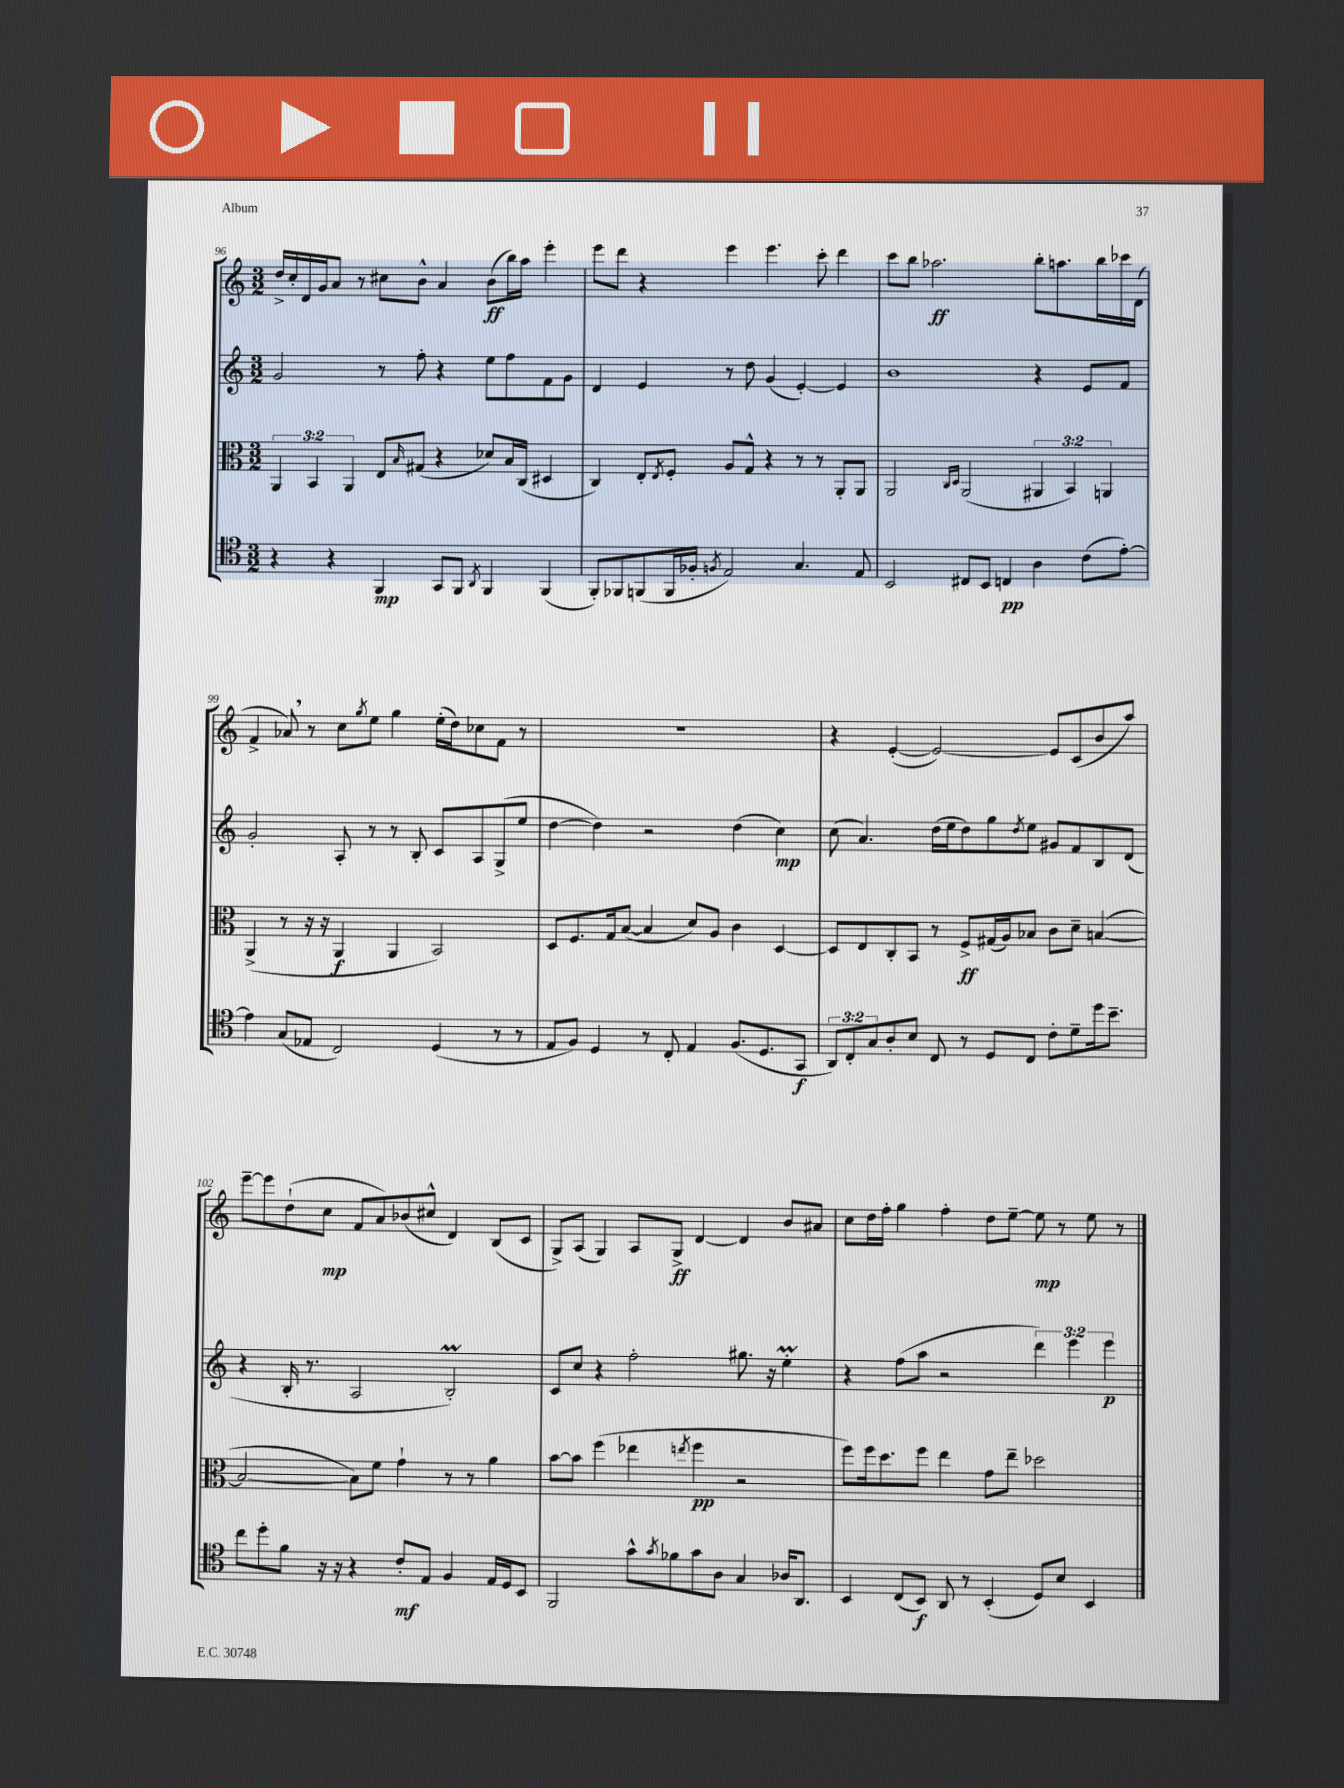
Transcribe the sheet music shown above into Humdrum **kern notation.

**kern	**dynam	**kern	**dynam	**kern	**dynam	**kern	**dynam
*part4	*part4	*part3	*part3	*part2	*part2	*part1	*part1
*staff4	*staff4	*staff3	*staff3	*staff2	*staff2	*staff1	*staff1
*clefC4	*	*clefC3	*	*clefG2	*	*clefG2	*
*k[]	*	*k[]	*	*k[]	*	*k[]	*
*M3/2	*	*M3/2	*	*M3/2	*	*M3/2	*
=96	=96	=96	=96	=96	=96	=96	=96
4r	.	6AA/	.	2g/	.	16dd^/LL	.
.	.	.	.	.	.	16cc'/	.
.	.	.	.	.	.	16d/	.
.	.	6BB/	.	.	.	.	.
.	.	.	.	.	.	16g/J	.
4r	.	.	.	.	.	8a/J	.
.	.	6AA/	.	.	.	.	.
.	.	.	.	.	.	8r	.
4FF/	mp	8E/L	.	8r	.	8cc#X\L	.
.	.	16qqB/	.	.	.	.	.
.	.	(8G#X/J	.	8ff'\	.	8b^^\J	.
8GG/L	.	4r	.	4r	.	4a/	.
8FF/J	.	.	.	.	.	.	.
8qAA/	.	.	.	.	.	.	.
4FF/	.	8d-X/L)	.	8ee\L	.	(8b\L	ff
.	.	16B/L	.	8ff\	.	16bb\L)	.
.	.	(16C/JJ	.	.	.	16aa\JJ	.
(4FF/	.	4D#X/	.	8f\	.	4eee'\	.
.	.	.	.	8g\J	.	.	.
=97	=97	=97	=97	=97	=97	=97	=97
8FF'/L)	.	4C/)	.	4d/	.	8eee\L	.
8FF-X/	.	.	.	.	.	8ddd\J	.
(8FFn/	.	8E'/L	.	4e/	.	4r	.
.	.	8qE/	.	.	.	.	.
16FF/L	.	8F'/J	.	.	.	.	.
16F-X'/JJ	.	.	.	.	.	.	.
8qFn/	.	.	.	.	.	.	.
2E/)	.	8A/L	.	8r	.	4eee\	.
.	.	8G^^/J	.	8dd\	.	.	.
.	.	4r	.	(4g/	.	4.eee\	.
4.G/	.	8r	.	[4e'/)	.	.	.
.	.	8r	.	.	.	8ccc'\	.
.	.	8AA'/L	.	4e/]	.	4ddd\	.
8E/	.	8AA/J	.	.	.	.	.
=98	=98	=98	=98	=98	=98	=98	=98
2BB/	.	2AA/	.	1b	.	8ccc\L	.
.	.	.	.	.	.	8bb\J	.
.	.	.	.	.	.	2.aa-X\	ff
.	.	16qqC/LL	.	.	.	.	.
.	.	16qqD/JJ	.	.	.	.	.
8C#X/L	.	(2AA/	.	.	.	.	.
8BB/J	.	.	.	.	.	.	.
4Cn/	pp	.	.	.	.	.	.
4A\	.	6AA#X/	.	4r	.	8bb'\L	.
.	.	.	.	.	.	8.aan\	.
.	.	6BB/)	.	.	.	.	.
(8c\L	.	.	.	8e/L	.	.	.
.	.	.	.	.	.	16bb\L	.
.	.	6AAn/	.	.	.	.	.
[8e'\J)	.	.	.	8f/J	.	16ccc-X\	.
.	.	.	.	.	.	(16d\JJ	.
!!LO:LB:g=z
=99	=99	=99	=99	=99	=99	=99	=99
4e\]	.	(4AA^/	.	2g'/	.	4f^/	.
(8G/L	.	8r	.	.	.	8a-X,/)	.
8E-X/J	.	16r	.	.	.	8r	.
.	.	16r	.	.	.	.	.
2C/)	.	4AA/	f	8A'/	.	8cc\L	.
.	.	.	.	.	.	8qgg/	.
.	.	.	.	8r	.	8ee\J	.
.	.	4AA/	.	8r	.	4gg\	.
.	.	.	.	8B'/	.	.	.
(4D/	.	2BB/)	.	8c/L	.	(16ee'\LL	.
.	.	.	.	.	.	16dd\J)	.
.	.	.	.	8A/	.	8cc-X\	.
8r	.	.	.	(8G^/	.	8f\J	.
8r	.	.	.	8ee/J	.	8r	.
=100	=100	=100	=100	=100	=100	=100	=100
8E/L	.	8D/L	.	[4dd\	.	1.r	.
8F/J)	.	8.F/	.	.	.	.	.
4D/	.	.	.	4dd\])	.	.	.
.	.	16G/k	.	.	.	.	.
.	.	([8B/J	.	.	.	.	.
8r	.	4B/]	.	2r	.	.	.
8C'/	.	.	.	.	.	.	.
4E/	.	8d/L)	.	.	.	.	.
.	.	8A/J	.	.	.	.	.
(8.F/L	.	4c\	.	(4dd\	.	.	.
8.D/	.	.	.	.	.	.	.
.	.	[4D/	.	4cc\)	mp	.	.
8GG/J	f	.	.	.	.	.	.
=101	=101	=101	=101	=101	=101	=101	=101
12AA/L)	.	8D/L]	.	(8cc\	.	4r	.
12C'/	.	.	.	.	.	.	.
.	.	8E/	.	4.a/)	.	.	.
12G/	.	.	.	.	.	.	.
8A'/	.	8C'/	.	.	.	([4e'/	.
8B/J	.	8BB/J	.	.	.	.	.
8C/	.	8r	.	(16dd\LL	.	2e/_)	.
.	.	.	.	16ee\J	.	.	.
8r	.	8F^/L	ff	8dd\)	.	.	.
8D/L	.	(16G#X/L	.	8gg\	.	.	.
.	.	16A/J)	.	.	.	.	.
.	.	.	.	8qdd/	.	.	.
8C/J	.	8B-X/J	.	8ee\J	.	.	.
8c'\L	.	8c\L	.	8g#X/L	.	8e/L]	.
8d~\	.	8d~\J	.	8f/	.	(8c/	.
16dd\k	.	([4Bn/	.	8B/	.	8b/	.
8.b~\J	.	.	.	.	.	.	.
.	.	.	.	(8d/J	.	8aa/J)	.
!!LO:LB:g=z
=102	=102	=102	=102	=102	=102	=102	=102
8cc\L	.	2B/_	.	4r	.	[8eee~\L	.
8dd'\	.	.	.	.	.	8eee\]	.
8f\J	.	.	.	16B'/	.	(8dd`\	.
.	.	.	.	8.r	.	.	.
16r	.	.	.	.	.	8cc\J	mp
16r	.	.	.	.	.	.	.
4r	.	8B\L])	.	2A/	.	8f/L	.
.	.	8f\J	.	.	.	8a/)	.
8c'/L	mf	4g`\	.	.	.	(8b-X/	.
8E/J	.	.	.	.	.	8cc#X^^/J	.
4F/	.	8r	.	2Bm'/)	.	4d/)	.
.	.	8r	.	.	.	.	.
16E/LL	.	4a\	.	.	.	(8B/L	.
16D/J	.	.	.	.	.	.	.
8BB/J	.	.	.	.	.	8c/J	.
=103	=103	=103	=103	=103	=103	=103	=103
2FF/	.	[8b\L	.	8c/L	.	8G^/L)	.
.	.	8b\J]	.	8cc/J	.	(8A/J	.
.	.	(4ff\	.	4r	.	4G/)	.
8g^^\L	.	4ee-X\	.	2ff'\	.	8A/L	.
8qg/	.	.	.	.	.	.	.
8f-X\	.	.	.	.	.	8G^/J	ff
.	.	8qeen/	.	.	.	.	.
8g\	.	4ff\	pp	.	.	[4d/	.
8A\J	.	.	.	.	.	.	.
4G/	.	2r	.	8.gg#X\	.	4d/]	.
.	.	.	.	16r	.	.	.
16A-X/KL	.	.	.	4eem'\	.	8b/L	.
8.AA/J	.	.	.	.	.	.	.
.	.	.	.	.	.	8a#X/J	.
=104	=104	=104	=104	=104	=104	=104	=104
4BB/	.	8ff\L)	.	4r	.	8cc\L	.
.	.	16ff\k	.	.	.	16dd\L	.
.	.	8.dd\	.	.	.	16ff'\JJ	.
(8C/L	.	.	.	(8ff\L	.	4gg\	.
8BB/J)	f	8ff\J	.	8aa\J	.	.	.
8AA/	.	4ee\	.	2r	.	4ff'\	.
8r	.	.	.	.	.	.	.
(4BB'/	.	8g\L	.	.	.	8dd\L	.
.	.	8ee~\J	.	.	.	[8ee~\J	.
8D/L)	.	2dd-X\	.	6ddd\)	.	8ee\]	mp
8B/J	.	.	.	.	.	8r	.
.	.	.	.	6eee\	.	.	.
4BB/	.	.	.	.	.	8ee\	.
.	.	.	.	6eee\	p	.	.
.	.	.	.	.	.	8r	.
==	==	==	==	==	==	==	==
*-	*-	*-	*-	*-	*-	*-	*-
